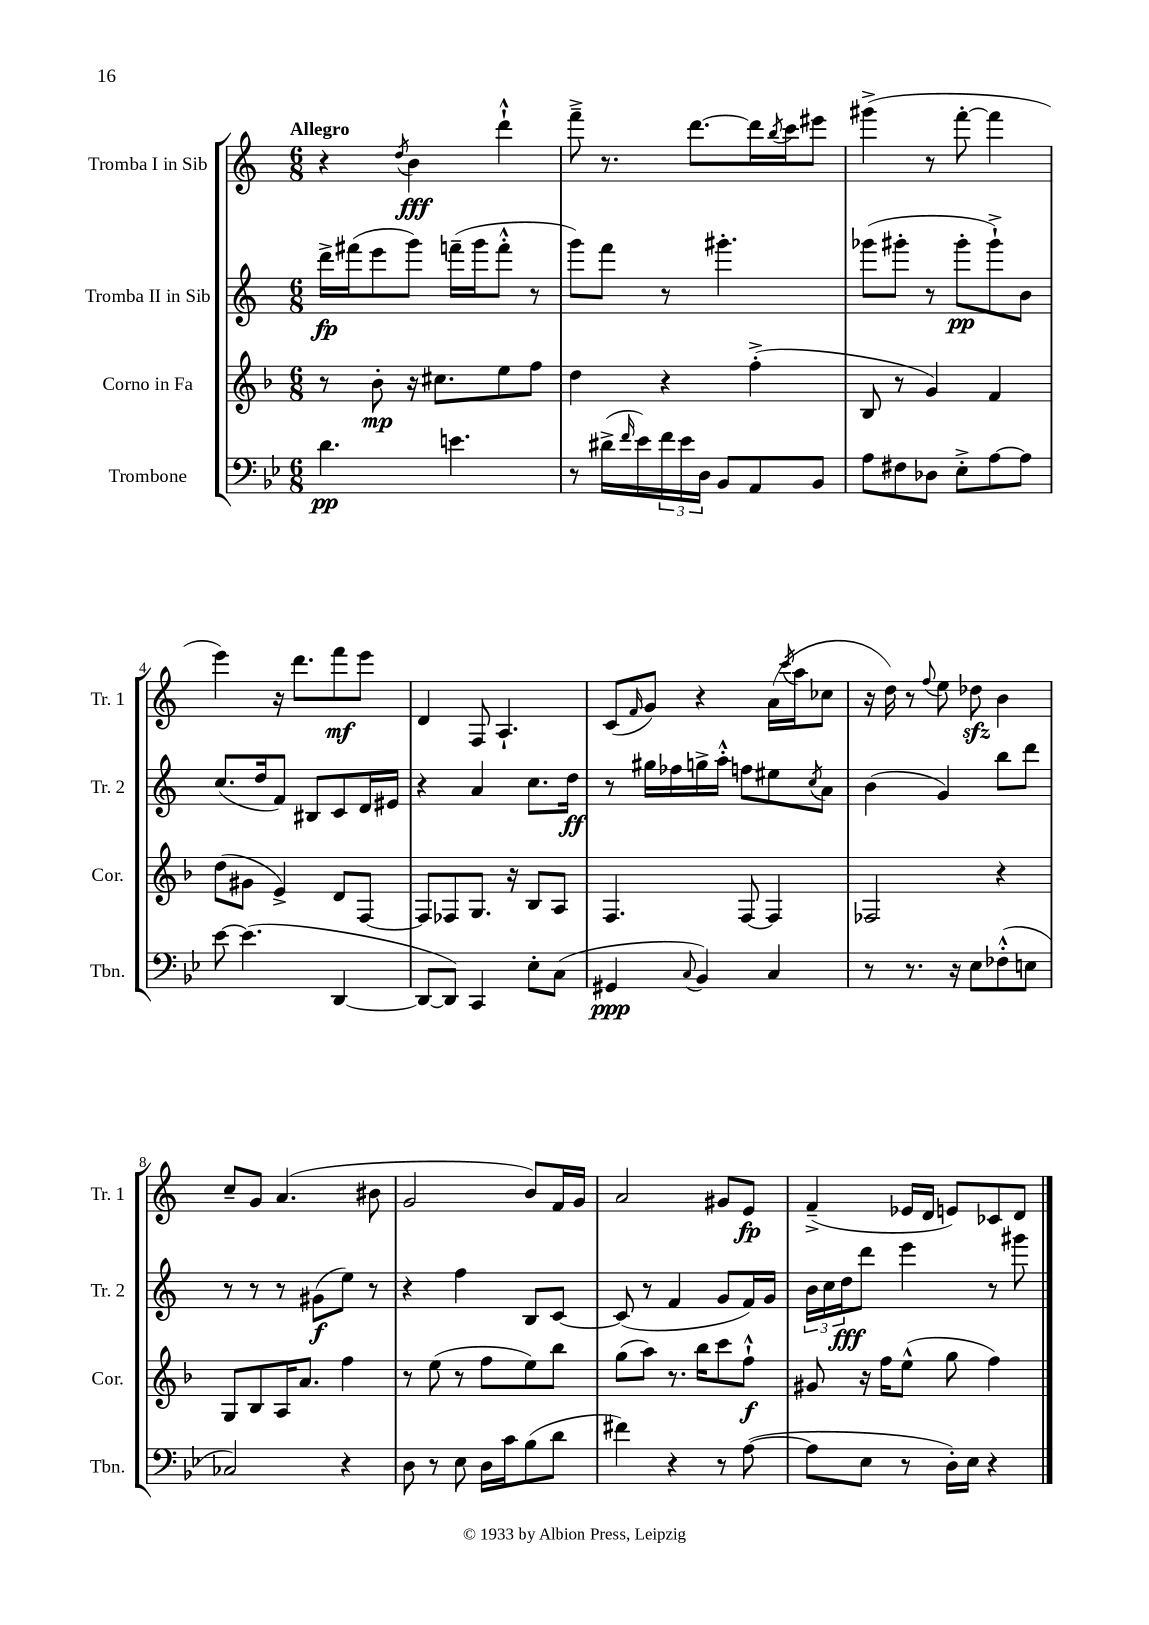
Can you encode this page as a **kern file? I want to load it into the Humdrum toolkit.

**kern	**dynam	**kern	**dynam	**kern	**dynam	**kern	**dynam
*part4	*part4	*part3	*part3	*part2	*part2	*part1	*part1
*staff4	*staff4	*staff3	*staff3	*staff2	*staff2	*staff1	*staff1
*I"Trombone	*	*I"Corno in Fa	*	*I"Tromba II in Sib	*	*I"Tromba I in Sib	*
*I'Tbn.	*	*I'Cor.	*	*I'Tr. 2	*	*I'Tr. 1	*
*clefF4	*	*clefG2	*	*clefG2	*	*clefG2	*
*k[b-e-]	*	*k[b-]	*	*k[]	*	*k[]	*
*M6/8	*	*M6/8	*	*M6/8	*	*M6/8	*
=1	=1	=1	=1	=1	=1	=1	=1
!	!	!	!	!	!	!LO:TX:a:B:t=Allegro	!
4.d\	pp	8r	.	16ddd^\LL	fp	4r	.
.	.	.	.	(16fff#X\J	.	.	.
.	.	8b-'\	mp	8eee\	.	.	.
.	.	.	.	.	.	8qdd/	.
.	.	16r	.	8ggg\J)	.	4b\	fff
.	.	8.cc#X\L	.	.	.	.	.
4.en\	.	.	.	(16fffn~\LL	.	.	.
.	.	.	.	16ggg\J	.	.	.
.	.	8ee\	.	8fff'^^\J	.	4ddd`^^\	.
.	.	8ff\J	.	8r	.	.	.
=2	=2	=2	=2	=2	=2	=2	=2
8r	.	4dd\	.	8ggg\L)	.	8fff~^\	.
(16d#X^\LL	.	.	.	8fff\J	.	8.r	.
16qqf/	.	.	.	.	.	.	.
16e-\)	.	.	.	.	.	.	.
24f\	.	4r	.	8r	.	.	.
24e-\	.	.	.	.	.	.	.
.	.	.	.	.	.	[8.ddd\L	.
24D\JJ	.	.	.	.	.	.	.
8BB-/L	.	.	.	4.ggg#X'\	.	.	.
8AA/	.	(4ff'^\	.	.	.	16ddd\L]	.
.	.	.	.	.	.	8qbb/	.
.	.	.	.	.	.	16ccc\J	.
8BB-/J	.	.	.	.	.	8eee#X\J	.
=3	=3	=3	=3	=3	=3	=3	=3
8A\L	.	8B-/	.	(8ggg-X\L	.	(4ggg#X^\	.
8F#X\	.	8r	.	8ggg#X'\J	.	.	.
8D-X\J	.	4g/)	.	8r	.	8r	.
8E-'^\L	.	.	.	8ggg#'\L	pp	[8fff'\	.
[8A\	.	4f/	.	8ggg#`^\)	.	4fff\]	.
8A\J]	.	.	.	8b\J	.	.	.
!!LO:LB:g=z
=4	=4	=4	=4	=4	=4	=4	=4
[8e-\	.	(8dd\L	.	(8.cc/L	.	4eee\)	.
(4.e-\]	.	8g#X\J	.	.	.	.	.
.	.	.	.	16dd/k	.	.	.
.	.	4e^/)	.	8f/J)	.	16r	.
.	.	.	.	.	.	8.ddd\L	.
.	.	.	.	8B#X/L	.	.	.
[4DD/	.	8d/L	.	8c/	.	8fff\	mf
.	.	[8F/J	.	16d/L	.	8eee\J	.
.	.	.	.	16e#X/JJ	.	.	.
=5	=5	=5	=5	=5	=5	=5	=5
8DD/L_	.	8F/L]	.	4r	.	4d/	.
8DD/J])	.	8F-X/	.	.	.	.	.
4CC/	.	8.G/J	.	4a/	.	8F/	.
.	.	.	.	.	.	4.A`/	.
.	.	16r	.	.	.	.	.
8E-'\L	.	8B-/L	.	8.cc\L	.	.	.
(8C\J	.	8A/J	.	.	.	.	.
.	.	.	.	16dd\Jk	ff	.	.
=6	=6	=6	=6	=6	=6	=6	=6
4GG#X/	ppp	4.F/	.	8r	.	(8c/L	.
.	.	.	.	.	.	16qqf/	.
.	.	.	.	16gg#X\LL	.	8g/J)	.
.	.	.	.	16ff-X\	.	.	.
8qqC/	.	.	.	.	.	.	.
4BB-/)	.	.	.	16ggn^\	.	4r	.
.	.	.	.	16aa'^^\JJ	.	.	.
.	.	[8F/	.	8ffn\L	.	.	.
4C/	.	4F/]	.	8ee#X\	.	(16a\LL	.
.	.	.	.	.	.	8qccc/	.
.	.	.	.	.	.	16aa\J	.
.	.	.	.	8qcc/	.	.	.
.	.	.	.	8a\J	.	8cc-X\J	.
=7	=7	=7	=7	=7	=7	=7	=7
8r	.	2F-X/	.	(4b\	.	16r	.
.	.	.	.	.	.	16dd\)	.
8.r	.	.	.	.	.	8r	.
.	.	.	.	.	.	8qqff/	.
.	.	.	.	4g/)	.	8ee\	.
16r	.	.	.	.	.	.	.
8E-\L	.	.	.	.	.	8dd-Xzz\	.
(8F-X'^^\	.	4r	.	8bb\L	.	4b\	.
8En\J	.	.	.	8ddd\J	.	.	.
!!LO:LB:g=z
=8	=8	=8	=8	=8	=8	=8	=8
2C-X/)	.	8G/L	.	8r	.	8cc~/L	.
.	.	8B-/	.	8r	.	8g/J	.
.	.	16A/K	.	8r	.	(4.a/	.
.	.	8.a/J	.	.	.	.	.
.	.	.	.	(8g#X\L	f	.	.
4r	.	4ff\	.	8ee\J)	.	.	.
.	.	.	.	8r	.	8b#X\	.
=9	=9	=9	=9	=9	=9	=9	=9
8D\	.	8r	.	4r	.	2g/	.
8r	.	(8ee\	.	.	.	.	.
8E-\	.	8r	.	4ff\	.	.	.
16D\LL	.	8ff\L	.	.	.	.	.
16c\J	.	.	.	.	.	.	.
(8B-\	.	8ee\)	.	8B/L	.	8b/L)	.
8d\J	.	8bb-\J	.	[8c/J	.	16f/L	.
.	.	.	.	.	.	16g/JJ	.
=10	=10	=10	=10	=10	=10	=10	=10
4f#X\)	.	(8gg\L	.	(8c/]	.	2a/	.
.	.	8aa\J)	.	8r	.	.	.
4r	.	8.r	.	4f/	.	.	.
.	.	16bb-\KL	.	.	.	.	.
8r	.	8ccc\	.	8g/L	.	8g#X/L	.
([8A\	.	8ff`^^\J	f	16f/L)	.	8e/J	fp
.	.	.	.	16g/JJ	.	.	.
=11	=11	=11	=11	=11	=11	=11	=11
8A\L]	.	8g#X/	.	24b\LL	.	(4f~^/	.
.	.	.	.	24cc\	.	.	.
.	.	.	.	24dd\J	fff	.	.
8E-\J	.	16r	.	8ddd\J	.	.	.
.	.	16ff\KL	.	.	.	.	.
8r	.	(8ee^^\J	.	4eee\	.	16e-X/LL	.
.	.	.	.	.	.	16d/JJ	.
16D'\LL)	.	8gg\	.	.	.	8en/L)	.
16E-\JJ	.	.	.	.	.	.	.
4r	.	4ff\)	.	8r	.	8c-X/	.
.	.	.	.	8ggg#X\	.	8d/J	.
==	==	==	==	==	==	==	==
*-	*-	*-	*-	*-	*-	*-	*-
